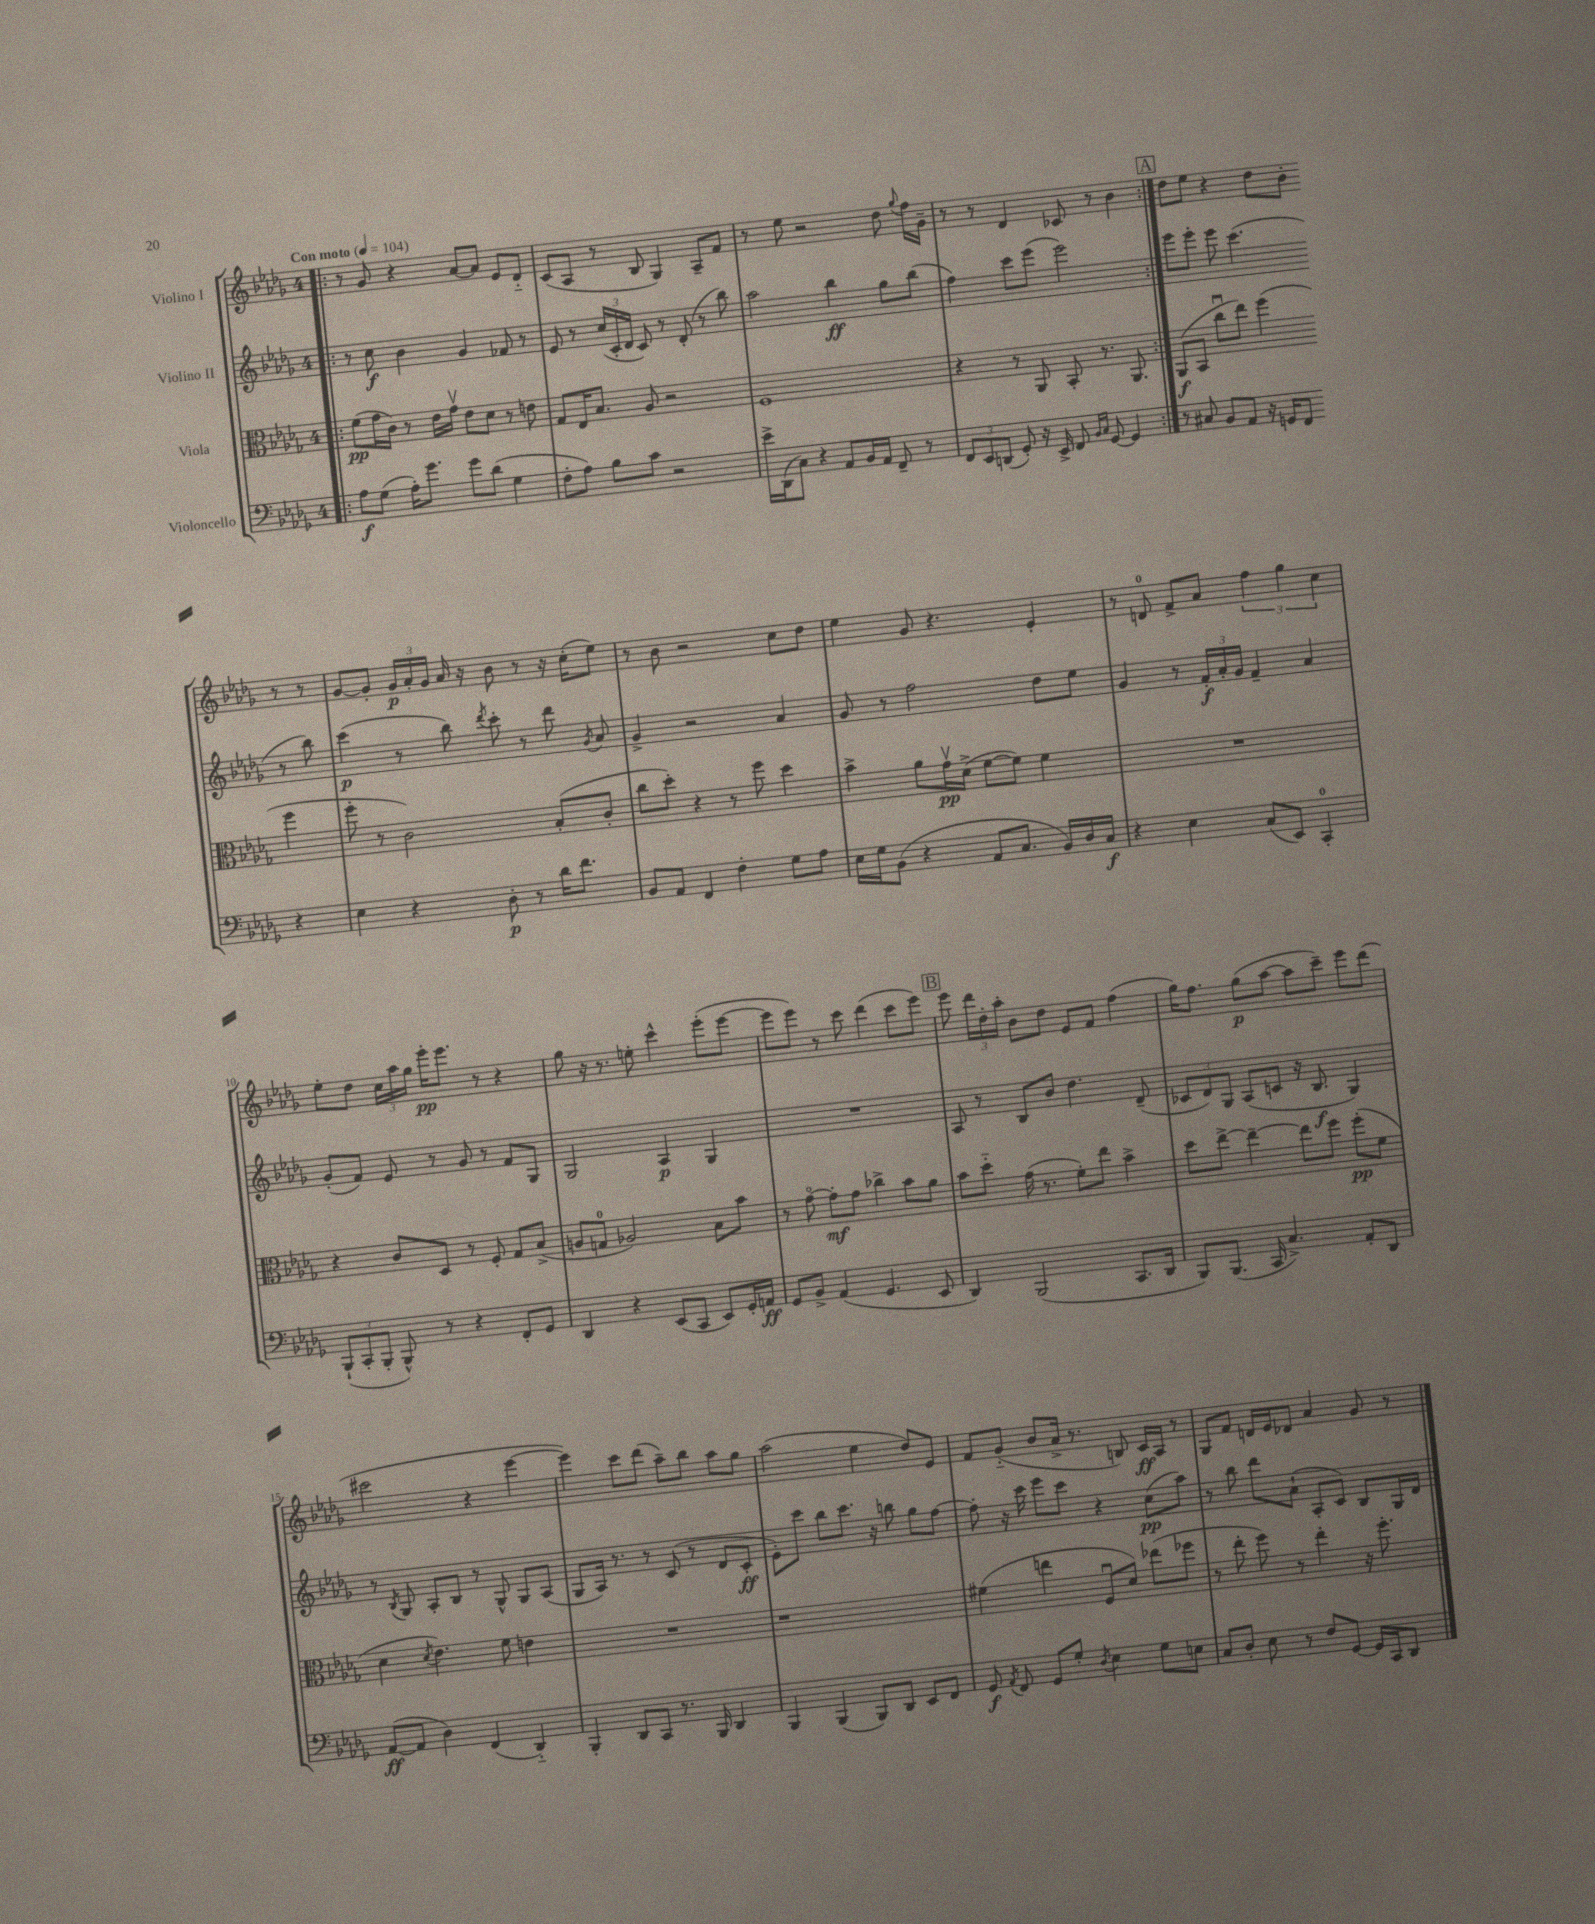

**kern	**dynam	**kern	**dynam	**kern	**dynam	**kern	**dynam
*part4	*part4	*part3	*part3	*part2	*part2	*part1	*part1
*staff4	*staff4	*staff3	*staff3	*staff2	*staff2	*staff1	*staff1
*I"Violoncello	*	*I"Viola	*	*I"Violino II	*	*I"Violino I	*
*clefF4	*	*clefC3	*	*clefG2	*	*clefG2	*
*k[b-e-a-d-g-]	*	*k[b-e-a-d-g-]	*	*k[b-e-a-d-g-]	*	*k[b-e-a-d-g-]	*
*M4/4	*	*M4/4	*	*M4/4	*	*M4/4	*
*MM104	*	*MM104	*	*MM104	*	*MM104	*
=1!|:	=1!|:	=1!|:	=1!|:	=1!|:	=1!|:	=1!|:	=1!|:
!	!	!	!	!	!	!LO:TX:a:B:t=Con moto	!
8A-\L	f	(8f\L	pp	8r	.	8r	.
(8G-\J	.	16g-\L	.	8cc\	f	8g-/	.
.	.	16c\JJ)	.	.	.	.	.
16A-'\KL)	.	8r	.	4b-\	.	4r	.
8.g-\J	.	.	.	.	.	.	.
.	.	16e-\LL	.	.	.	.	.
.	.	16g-v\JJ	.	.	.	.	.
8g-\L	.	8e-\L	.	4g-/	.	[8a-/L	.
(8d-\J	.	8d-\J	.	.	.	8a-/J]	.
4G-\	.	8r	.	8f-X/	.	8e-/L	.
.	.	8en\	.	8r	.	8d-/J	.
=2	=2	=2	=2	=2	=2	=2	=2
8F'\L	.	8G-/L	.	8e-/	.	(8c/L	.
8A-\J)	.	16E-/K	.	8r	.	8A-/J	.
.	.	8.B-/J	.	.	.	.	.
8B-\L	.	.	.	(24cc/LL	.	8r	.
.	.	.	.	24c'/	.	.	.
.	.	.	.	24d-/JJ	.	.	.
8c\J	.	8A-/	.	8c/)	.	8B-/	.
2r	.	2r	.	8r	.	4G-/)	.
.	.	.	.	(8d-'/	.	.	.
.	.	.	.	8r	.	8A-~/L	.
.	.	.	.	8bb-\)	.	8f/J	.
=3	=3	=3	=3	=3	=3	=3	=3
16e-^\LL	.	1F	.	2aa-\	.	8r	.
(16DD-\J	.	.	.	.	.	.	.
8C\J)	.	.	.	.	.	8ee-\	.
4r	.	.	.	.	.	2r	.
8AA-/L	.	.	.	4bb-\	ff	.	.
16BB-/L	.	.	.	.	.	.	.
16AA-/JJ	.	.	.	.	.	.	.
8FF~/	.	.	.	8gg-\L	.	8dd-\	.
.	.	.	.	.	.	8qqgg-/	.
8r	.	.	.	(8bb-\J	.	16ff\LL	.
.	.	.	.	.	.	16g-~\JJ	.
=4	=4	=4	=4	=4	=4	=4	=4
12FF/L	.	4r	.	4ff\)	.	8r	.
12EE-/	.	.	.	.	.	.	.
.	.	.	.	.	.	8r	.
(12DDn/J	.	.	.	.	.	.	.
8GG-'/)	.	8r	.	8ccc\L	.	4d-/	.
16r	.	8AA-/	.	(8eee-\J	.	.	.
16EE-^/	.	.	.	.	.	.	.
8FF/	.	8BB-'/	.	2eee-\)	.	8c-X/	.
16qqBB-/LL	.	.	.	.	.	.	.
16qqC/JJ	.	.	.	.	.	.	.
[8GG-/	.	8.r	.	.	.	8r	.
4GG-/]	.	.	.	.	.	4b-\	.
.	.	8.AA-/	.	.	.	.	.
!!LO:REH:place=s1:t=A
=5:|!	=5:|!	=5:|!	=5:|!	=5:|!	=5:|!	=5:|!	=5:|!
8r	.	(8AA-/L	f	8eee-\L	.	8dd-\L	.
8C#X/	.	8BB-/J	.	8eee-'\J	.	8ee-\J	.
8BB-/L	.	8ccu\L	.	8eee-\	.	4r	.
8AA-/J	.	8ee-\J)	.	(4.ccc\	.	.	.
16r	.	(4ff\	.	.	.	8dd-\L	.
16GGn/KL	.	.	.	.	.	.	.
8FF/J	.	.	.	.	.	8b-'\J	.
4r	.	4ff\	.	8r	.	8r	.
.	.	.	.	8bb-\)	.	8r	.
!!LO:LB:g=z
=6	=6	=6	=6	=6	=6	=6	=6
4E-\	.	8ff'\	.	(4ccc\	p	[8g-/L	.
.	.	8r	.	.	.	8g-'/J]	.
4r	.	2c\)	.	8r	.	24g-/LL	p
.	.	.	.	.	.	24a-'/	.
.	.	.	.	.	.	24g-/JJ	.
.	.	.	.	8bb-\)	.	16a-/	.
.	.	.	.	.	.	16r	.
.	.	.	.	8qddd-/	.	.	.
8D-'\	p	.	.	8ccc'\	.	8b-\	.
8r	.	.	.	8r	.	8r	.
16d-\KL	.	(8B-'/L	.	8ddd-\	.	16r	.
8.f\J	.	.	.	.	.	(16cc'\KL	.
.	.	.	.	8qg-/	.	.	.
.	.	8c'/J	.	8a-/	.	8ee-\J)	.
=7	=7	=7	=7	=7	=7	=7	=7
8BB-/L	.	8cc\L	.	4g-^/	.	8r	.
8AA-/J	.	8dd-'\J)	.	.	.	8b-\	.
4FF/	.	4r	.	2r	.	2r	.
4F'\	.	8r	.	.	.	.	.
.	.	8ff\	.	.	.	.	.
8G-\L	.	4dd-\	.	4a-/	.	8cc\L	.
8A-\J	.	.	.	.	.	8dd-\J	.
=8	=8	=8	=8	=8	=8	=8	=8
16E-\LL	.	4b-^\	.	8g-/	.	4ee-\	.
16G-\J	.	.	.	.	.	.	.
(8BB-\J	.	.	.	8r	.	.	.
4r	.	8a-\L	.	2ff\	.	8g-/	.
.	.	16g-v\L	pp	.	.	4.r	.
.	.	(16d-^\JJ	.	.	.	.	.
8AA-/L	.	[8f\L	.	.	.	.	.
8.C/J	.	8f\J])	.	.	.	.	.
.	.	4f\	.	8dd-\L	.	4e-'/	.
16BB-/LL)	.	.	.	.	.	.	.
16D-/	.	.	.	8ee-\J	.	.	.
16C/JJ	f	.	.	.	.	.	.
=9	=9	=9	=9	=9	=9	=9	=9
4r	.	1r	.	4g-/	.	8r	.
.	.	.	.	.	.	8dn/	.
4E-\	.	.	.	8r	.	8f^/L	.
.	.	.	.	24f'/LL	f	8a-/J	.
.	.	.	.	24a-'/	.	.	.
.	.	.	.	24g-/JJ	.	.	.
(8C/L	.	.	.	4f~/	.	6ff\	.
8EE-/J)	.	.	.	.	.	.	.
.	.	.	.	.	.	6gg-\	.
4CC'/	.	.	.	4a-/	.	.	.
.	.	.	.	.	.	6cc\	.
!!LO:LB:g=z
=10	=10	=10	=10	=10	=10	=10	=10
(12BBB-`/L	.	4r	.	(8g-'/L	.	8ee-'\L	.
12CC'/	.	.	.	.	.	.	.
.	.	.	.	8f/J)	.	8dd-\J	.
12BBB-'/J	.	.	.	.	.	.	.
8BBB-^^/)	.	8c/L	.	8e-/	.	24cc\LL	.
.	.	.	.	.	.	24aa-\	.
.	.	.	.	.	.	24gg-\JJ	.
8r	.	8D-/J	.	8r	.	16eee-'\KL	pp
.	.	.	.	.	.	8.eee-\J	.
4r	.	8r	.	8g-/	.	.	.
.	.	8F'/	.	8r	.	8r	.
8FF'/L	.	8G-/L	.	8f/L	.	4r	.
8GG-/J	.	(8B-^/J	.	8G-/J	.	.	.
=11	=11	=11	=11	=11	=11	=11	=11
4DD-/	.	8An/L	.	2G-/	.	8gg-\	.
.	.	8Gn/J	.	.	.	16r	.
.	.	.	.	.	.	8.r	.
4r	.	2A-X/)	.	.	.	.	.
.	.	.	.	.	.	8een'\	.
(8EE-/L	.	.	.	4A-/	p	4ccc^^\	.
8CC/J	.	.	.	.	.	.	.
8EE-/L)	.	8B-\L	.	4G-/	.	(8eee-'\L	.
16GG-'/L	.	8b-\J	.	.	.	[8eee-\J	.
16AAn/JJ	ff	.	.	.	.	.	.
=12	=12	=12	=12	=12	=12	=12	=12
8GG-/L	.	8r	.	1r	.	8eee-\L]	.
8BB-^/J	.	[8g-\	.	.	.	8eee-\J)	.
(4AA-/	.	8g-'\L]	mf	.	.	8r	.
.	.	8g-\J	.	.	.	8ccc\	.
4.GG-/	.	4cc-X^\	.	.	.	(4ddd-\	.
.	.	8b-\L	.	.	.	8ccc\L	.
8EE-/	.	8a-\J	.	.	.	8eee-\J)	.
!!LO:REH:place=s1:t=B
=13	=13	=13	=13	=13	=13	=13	=13
4DD-/)	.	8b-\L	.	8A-/	.	8eee-\	.
.	.	8dd-\J	.	8r	.	24ddd-\LL	.
.	.	.	.	.	.	24dd-'\	.
.	.	.	.	.	.	24aa-'\JJ	.
(2BBB-/	.	(16g-\	.	8B-/L	.	8b-\L	.
.	.	8.r	.	.	.	.	.
.	.	.	.	8b-/J	.	8dd-\J	.
.	.	8f'\L)	.	4.dd-\	.	8e-/L	.
.	.	8ee-\J	.	.	.	8f/J	.
8.CC/L	.	4b-^\	.	.	.	(4ff\	.
.	.	.	.	(8d-~/	.	.	.
16DD-/Jk	.	.	.	.	.	.	.
=14	=14	=14	=14	=14	=14	=14	=14
8BBB-/L)	.	8dd-\L	.	12c-X/L	.	16gg-\KL)	.
.	.	.	.	.	.	8.ff\J	.
.	.	.	.	12d-/)	.	.	.
(8.BBB-/J	.	[8ee-^\J	.	.	.	.	.
.	.	.	.	12G-/J	.	.	.
.	.	4ee-~\_	.	(8A-/L	.	(8gg-\L	p
16CC/	.	.	.	.	.	.	.
4.C^/)	.	.	.	8cn/J	.	[8aa-\J	.
.	.	8ee-\L]	.	16r	.	8aa-\L]	.
.	.	.	.	8.B-/	f	.	.
.	.	8ff\J	.	.	.	8ccc~\J)	.
8AA-'/L	.	(8ff'\L	pp	4G-/)	.	8eee-\L	.
8DD-/J	.	8f\J	.	.	.	(8ddd-\J	.
!!LO:LB:g=z
=15	=15	=15	=15	=15	=15	=15	=15
([8AA-/L	ff	4d-\	.	8r	.	2ccc#X\	.
.	.	.	.	8qB-/	.	.	.
8AA-/J]	.	.	.	8G-/	.	.	.
.	.	8qd-/	.	.	.	.	.
4D-\)	.	4.e-\)	.	8A-'/L	.	.	.
.	.	.	.	8B-/J	.	.	.
(4FF/	.	.	.	8r	.	4r	.
.	.	8f\	.	8G-^^/	.	.	.
4DD-/)	.	4en\	.	8G-/L	.	[4eee-\	.
.	.	.	.	(8A-/J	.	.	.
=16	=16	=16	=16	=16	=16	=16	=16
4BBB-'/	.	1r	.	8G-/L	.	4eee-\])	.
.	.	.	.	16A-/Jk)	.	.	.
.	.	.	.	8.r	.	.	.
8DD-/L	.	.	.	.	.	8ccc\L	.
8CC/J	.	.	.	8r	.	(8ddd-\J	.
8.r	.	.	.	(8c/	.	8aa-~\L)	.
.	.	.	.	8r	.	8bb-\J	.
16BBB-/	.	.	.	.	.	.	.
4DD-/	.	.	.	8d-/L	.	8aa-\L	.
.	.	.	.	8c'/J	ff	8gg-\J	.
=17	=17	=17	=17	=17	=17	=17	=17
4BBB-/	.	1r	.	8e-'\L)	.	(2aa-\	.
.	.	.	.	8ccc\J	.	.	.
(4BBB-/	.	.	.	8bb-\L	.	.	.
.	.	.	.	8.ccc\J	.	.	.
8BBB-/L)	.	.	.	.	.	4ee-\	.
.	.	.	.	16r	.	.	.
8DD-/J	.	.	.	8bbn\	.	.	.
8EE-/L	.	.	.	8gg-\L	.	8dd-/L)	.
8FF/J	.	.	.	[8ff\J	.	8e-/J	.
=18	=18	=18	=18	=18	=18	=18	=18
8GG-/	f	(4f#X\	.	8ff'\]	.	8f/L	.
8qAA-/	.	.	.	.	.	.	.
8FF/	.	.	.	16r	.	(8g-/J	.
.	.	.	.	16ccc\	.	.	.
8GG-/L	.	4een\	.	8eee-\L	.	8b-/L	.
8G-'/J	.	.	.	8ccc\J	.	16a-^/Jk	.
.	.	.	.	.	.	8.r	.
8qD-/	.	.	.	.	.	.	.
4E-\	.	8Fu/L	.	4r	.	.	.
.	.	8d-/J)	.	.	.	8Bn/)	.
8G-\L	.	(8ee-X\L	.	(8cc\L	pp	16c/LL	ff
.	.	.	.	.	.	16A-/JJ	.
8En\J	.	8ff-X\J	.	8aa-\J)	.	8r	.
=19	=19	=19	=19	=19	=19	=19	=19
8C/L	.	8r	.	8r	.	8G-/L	.
8D-'/J	.	8ee-'\	.	8bb-\	.	8f/J	.
8E-\	.	8ff\)	.	8ddd-\L	.	16dn/LL	.
.	.	.	.	.	.	16e-/J	.
8r	.	8r	.	(8a-`\J	.	8d-X/J	.
8F/L	.	4ee-'\	.	8A-'/L	.	4a-/	.
[8GG-/J	.	.	.	8c/J)	.	.	.
16GG-/LL]	.	16r	.	8B-/L	.	8g-/	.
16CC/J	.	8.ff'\	.	.	.	.	.
8DD-/J	.	.	.	16G-/L	.	8r	.
.	.	.	.	16d-/JJ	.	.	.
==	==	==	==	==	==	==	==
*-	*-	*-	*-	*-	*-	*-	*-
